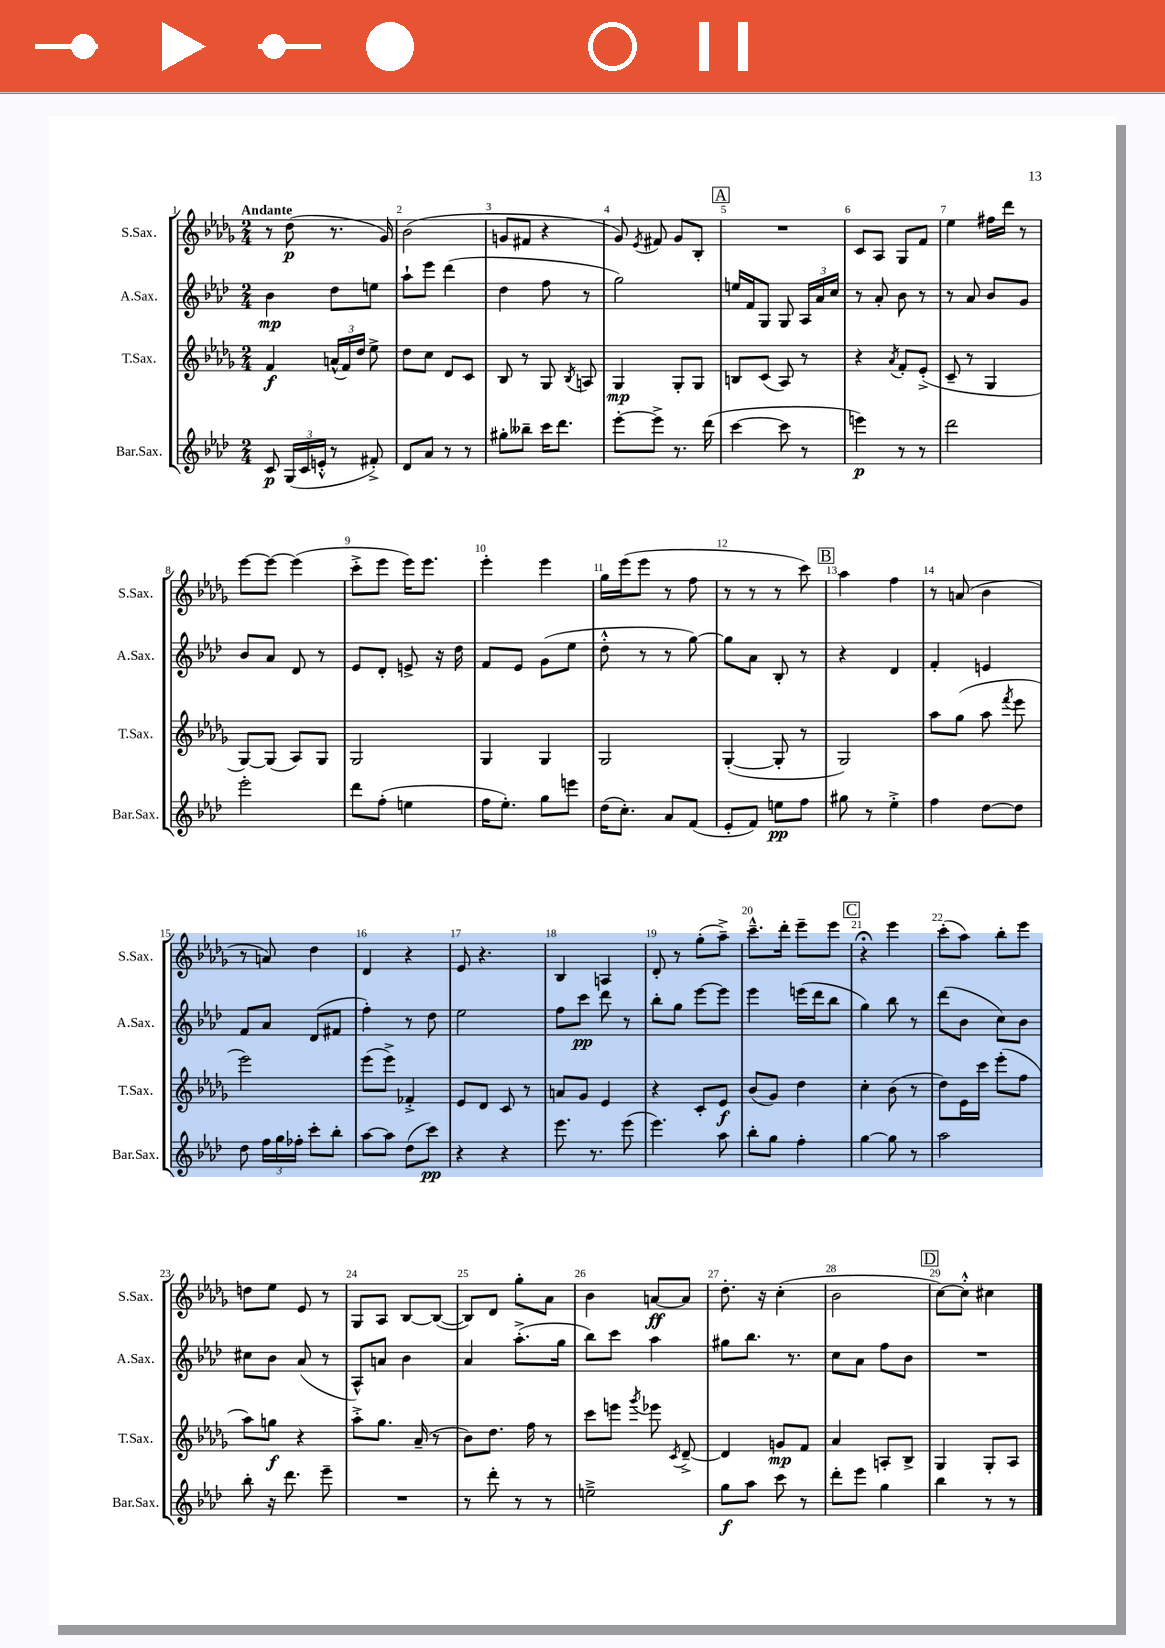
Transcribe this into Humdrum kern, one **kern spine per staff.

**kern	**kern	**kern	**kern
*staff4	*staff3	*staff2	*staff1
*clefG2	*clefG2	*clefG2	*clefG2
*k[b-e-a-d-]	*k[b-e-a-d-g-]	*k[b-e-a-d-]	*k[b-e-a-d-g-]
*M2/4	*M2/4	*M2/4	*M2/4
8c	4f	4b-	8r
(24G	.	.	(8dd-
24c	.	.	.
24e'^^	.	.	.
8r	(24a^^	8dd-	8.r
.	24f)	.	.
.	24dd-	.	.
8f#'^)	8ee-^	8ee	.
.	.	.	16g-)
=	=	=	=
8d-	8dd-	8aa-`	(2b-
8a-	8cc	8eee-	.
8r	8d-	(4ddd-	.
8r	8c	.	.
=	=	=	=
8gg#'	8B-	4dd-	8g
8bb--~	8r	.	8f#
16ccc	8G-	8ff	4r
8.ddd-	.	.	.
.	8qB-	.	.
.	8A	8r	.
=	=	=	=
[8eee-'	4G-	2gg)	8g-)
.	.	.	8qe-
8eee-^]	.	.	8f#
8.r	8G-'	.	8g-
.	8G-	.	8B-'
(16ddd-	.	.	.
=	=	=	=
[4ccc	8B	16ee	2r
.	.	16f	.
.	(8c	8G	.
8ccc]	8A-)	8G	.
8r	8r	24A-	.
.	.	24a-	.
.	.	24cc	.
=	=	=	=
4eee)	4r	8r	8c
.	.	8a-'	8A-
.	8qa-	.	.
8r	8f'	8b-	8G-
8r	(8e-'^	8r	8f
=	=	=	=
2ddd-	8c~	8r	4ee-
.	8r	8a-	.
.	4G-	8b-	16ff#
.	.	.	16ddd-
.	.	8g	8r
=	=	=	=
2eee-'	[8G-)	8b-	[8eee-
.	(8G-]	8a-	8eee-_
.	8A-)	8d-	(4eee-]
.	8G-	8r	.
=	=	=	=
8ddd-	2G-	8e-	8ccc'^
(8ff'	.	8d-'	8eee-
4ee	.	8e^	16eee-)
.	.	.	8.eee-
.	.	16r	.
.	.	16dd-	.
=	=	=	=
16ff	4G-	8f	4eee-'
8.ee-')	.	.	.
.	.	8e-	.
8gg	4G-	(8g	4eee-
8eee	.	8ee-	.
=	=	=	=
(16dd-	2G-	8dd-'^^	16gg-
8.cc')	.	.	(16eee-
.	.	8r	8eee-
8a-	.	8r	8r
(8f	.	[8gg)	8ff
=	=	=	=
8e-'	([4G-'	8gg]	8r
8f)	.	8a-	8r
8ee	8G-']	8B-'	8r
8ff	8r	8r	8ccc)
=	=	=	=
8gg#	2G-)	4r	4aa-
8r	.	.	.
4ee-'^	.	4d-	4ff
=	=	=	=
4ff	8aa-	4f'	8r
.	(8gg-	.	(8a
[8dd-	8aa-	4e	4b-
.	8qfff	.	.
8dd-]	8eee-	.	.
=	=	=	=
8dd-	2eee-)	8f	8r
24ff	.	8a-	8a)
24gg	.	.	.
24ff-'	.	.	.
8ccc'	.	(8d-	4dd-
8bb-'	.	8f#	.
=	=	=	=
[8aa-	(8eee-	4ff')	4d-
8aa-]	8eee-^)	.	.
(8dd-	4f-'^	8r	4r
8ccc)	.	8dd-	.
=	=	=	=
4r	8e-	2ee-	8e-
.	8d-	.	4.r
4r	8c	.	.
.	8r	.	.
=	=	=	=
8.eee-	8a	8ff	4B-
.	8g-	8ccc	.
8.r	.	.	.
.	4e-	8ddd-	4A
(8eee-	.	8r	.
=	=	=	=
4.eee-)	4r	8bb-'	8d-'
.	.	8gg	8r
.	8c'	[8eee-	(8gg-'
8aa-	8e-	8eee-]	8aa-~^)
=	=	=	=
8bb-'	(8b-	4eee-	8.ccc~^^
8gg	8g-)	.	.
.	.	.	16ddd-'
4ff'	4dd-	(16eee	8eee-~
.	.	16ddd-	.
.	.	8bb-	8eee-
=	=	=	=
[4gg	4cc'	4gg)	4r;
8gg]	(8b-	8bb-	4eee-
8r	8r	8r	.
=	=	=	=
2aa-	8dd-)	(8ddd-	(8ccc'
.	16e-	8b-	8aa-)
.	16ccc	.	.
.	(8eee-'	8cc)	8bb-'
.	8ff	8b-	8eee-
=	=	=	=
8bb-'	8aa-)	8cc#	8dd
16r	8gg	8b-	8ee-
8.ddd-	.	.	.
.	4r	(8a-	8e-
8eee-~	.	8r	8r
=	=	=	=
2r	8aa-'^	8A-^^)	8G-
.	8.gg-	8a	8A-
.	.	4b-	[8B-
.	(16a-~	.	.
.	8r	.	(8B-_
=	=	=	=
8r	8b-)	4a-	8B-])
8ddd-'	8.dd-	.	8d-
8r	.	(8.aa-'^	8gg-'
.	16ff	.	.
8r	8r	.	8a-
.	.	16gg	.
=	=	=	=
2ee~^	8ccc	8bb-)	4b-
.	8eee	8ccc	.
.	8qggg-	.	.
.	8eee-	4aa-	[8a
.	8qc	.	.
.	[8d-~^	.	8a]
=	=	=	=
8gg	4d-]	8gg#	8.dd-'
8aa-	.	8.bb-	.
.	.	.	16r
8ccc	8g	.	(4cc'
.	.	8.r	.
8r	8f	.	.
=	=	=	=
8ddd-'	4a-	8cc	2b-
8eee-	.	8a-	.
4gg	8A'	8ff	.
.	8B-^	8b-	.
=	=	=	=
4bb-	4G-	2r	[8cc)
.	.	.	8cc'^^]
8r	8G-'	.	4cc#
8r	8A-	.	.
==	==	==	==
*-	*-	*-	*-
